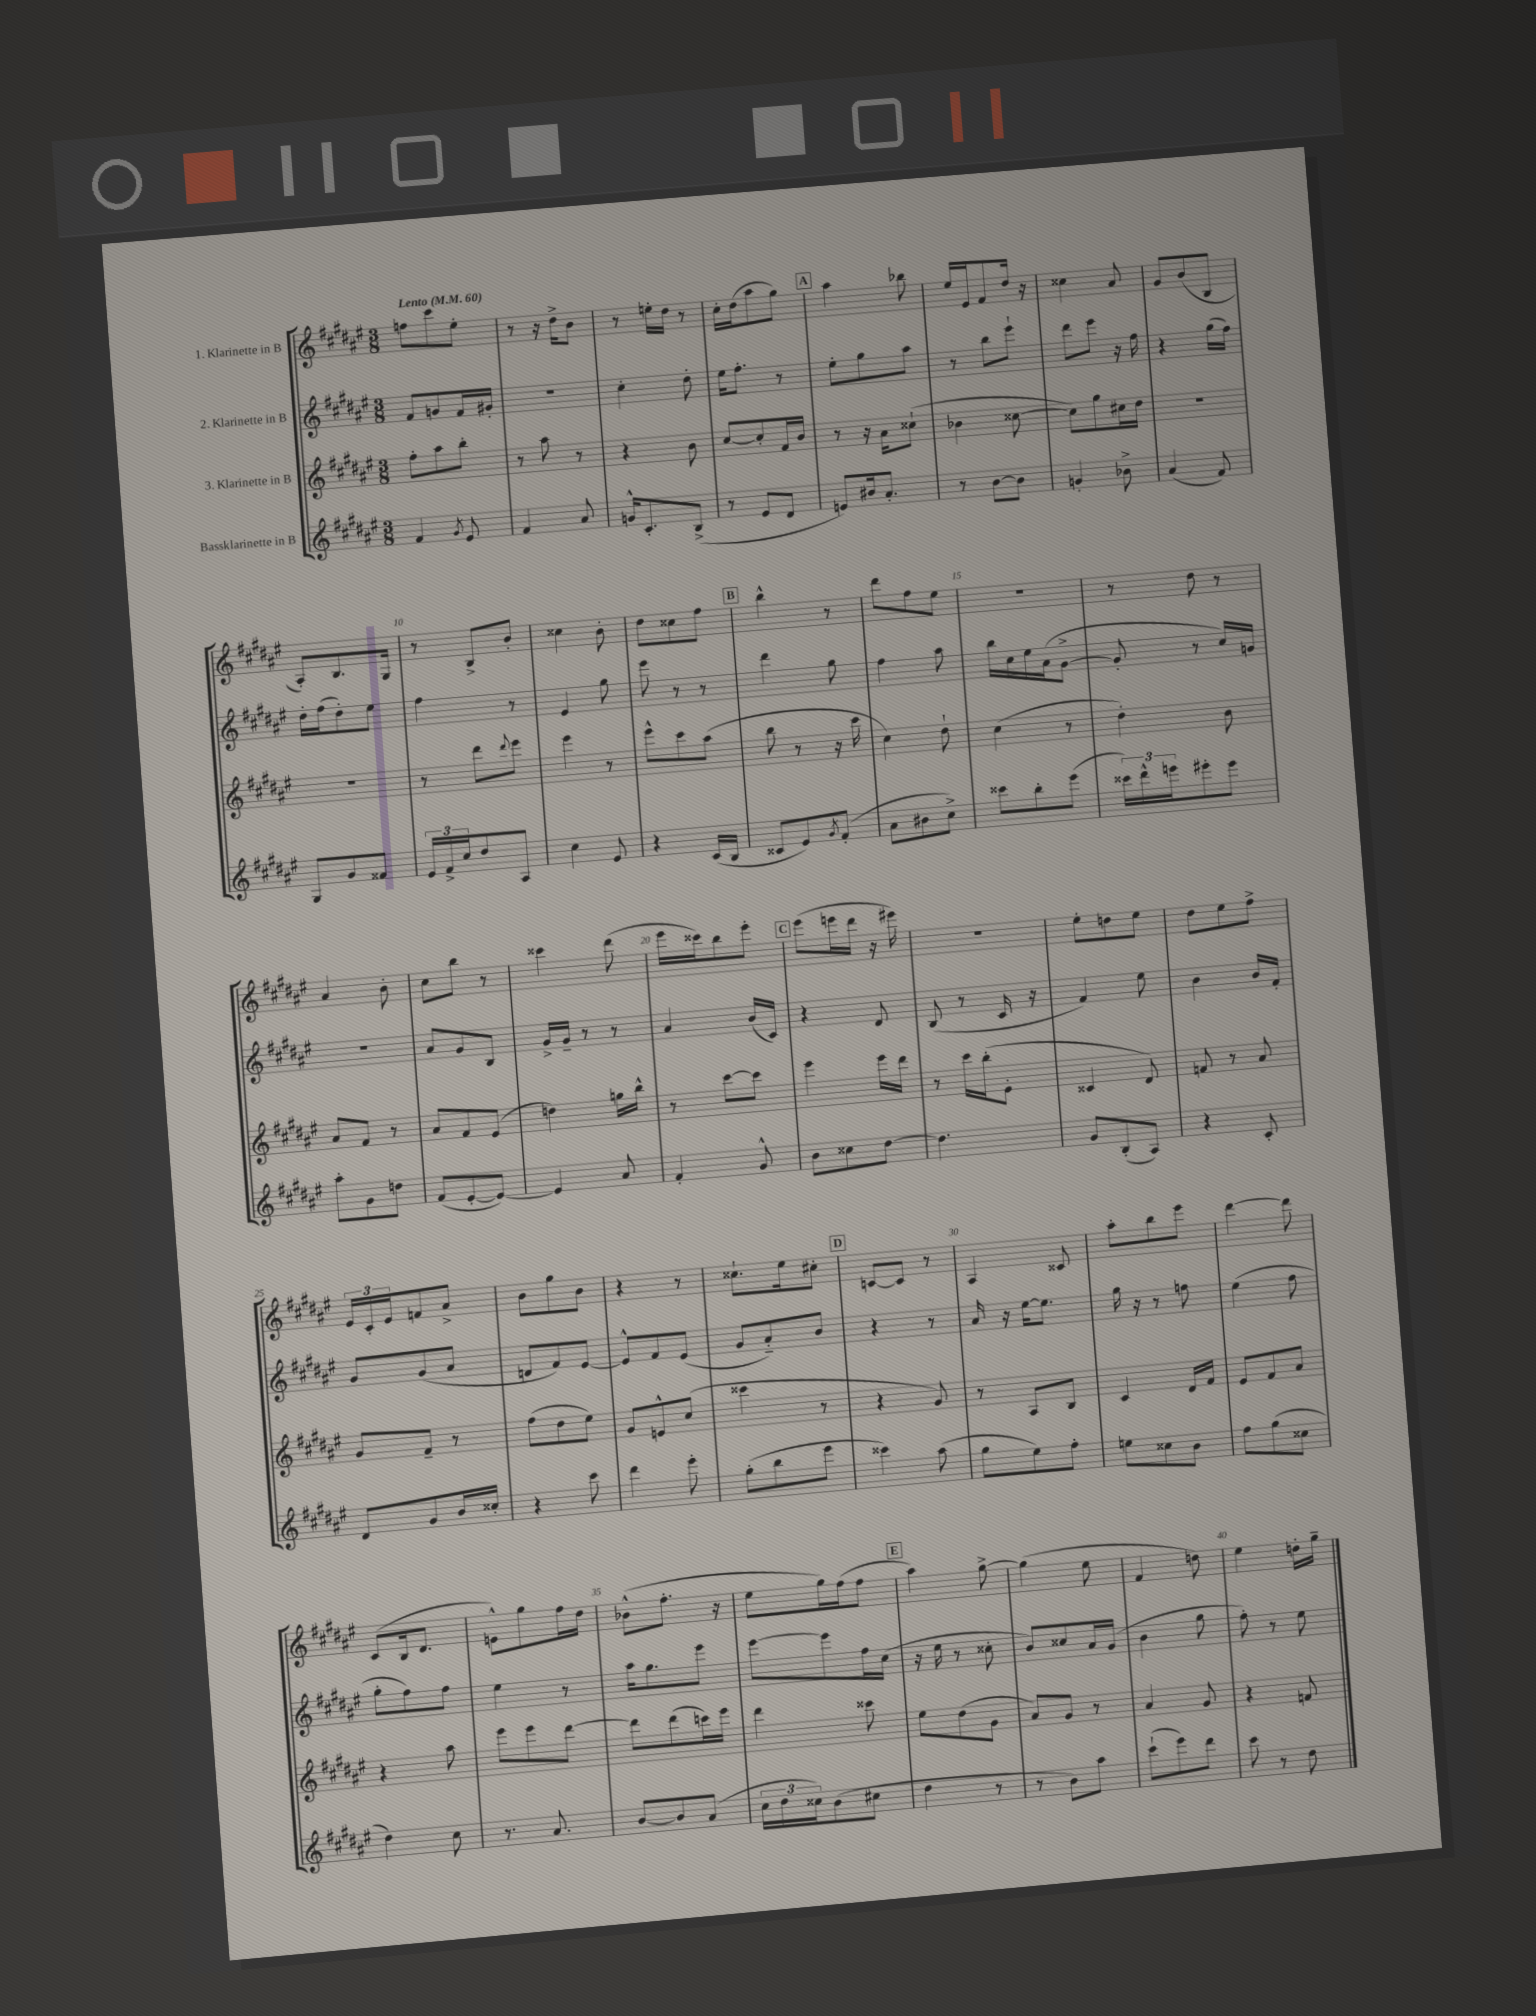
<<
\new StaffGroup <<
\new Staff = "s0" \with { instrumentName = "1. Klarinette in B" } {
    \clef treble \key fis \major \numericTimeSignature \time 3/8 \tempo "Lento" 4 = 60
    f''8 cis'''8 eis''8-. |
    r8 r16 dis''16-> b'8 |
    r8 e''16-. dis''16 r8 |
    cis''16-. dis''16( ais''8 gis''8) |
    \mark \markup { \box "A" } ais''4 bes''8 |
    eis''16 eis'16 fis'8 dis''16 r16 |
    cisis''4 ais'8 |
    gis'8 b'8( b8 |
    ais8-.) b8. gis16 |
    r8 b8-> b'8-. |
    cisis''4 b'8-. |
    dis''8 cisis''8 fis''8 |
    \mark \markup { \box "B" } b''4-^ r8 |
    dis'''8 fis''8 eis''8 |
    R4. |
    r8 dis''8 r8 |
    ais'4 b'8-. |
    cis''8 b''8 r8 |
    cisis'''4 dis'''8( |
    eis'''16 cisis'''16) b''8 eis'''8-. |
    \mark \markup { \box "C" } eis'''8( e'''16 dis'''16 r16 eis'''16) |
    R4. |
    eis''8-. d''8 eis''8 |
    dis''8 eis''8 fis''8-> |
    \tuplet 3/2 { eis'16 cis'16-. eis'16 } f'8 ais'8-> |
    b'8 gis''8 b'8 |
    r4 r8 |
    cisis''8.-! eis''16 cis''8-. |
    \mark \markup { \box "D" } c'8~ c'8 r8 |
    ais4 cisis'8 |
    ais''8-. b''8 eis'''8 |
    dis'''4~ dis'''8 |
    cis'8( b16 dis'8. |
    e'8-^) gis''8 fis''16 dis''16 |
    bes'8-^( fis''8.-. r16 |
    eis''8 gis''16) fis''16( fis''8 |
    \mark \markup { \box "E" } ais''4) gis''8~-> |
    gis''4( eis''8 |
    fis'4 d''8) |
    eis''4 d''16-. gis''16-- \bar "|." |
}
\new Staff = "s1" \with { instrumentName = "2. Klarinette in B" } {
    \clef treble \key fis \major \numericTimeSignature \time 3/8
    fis'8 g'8 fis'16 gis'16-. |
    R4. |
    cis''4-. dis''8-. |
    eis''16 fis''8.-. r8 |
    \mark \markup { \box "A" } eis''8-. gis''8 ais''8 |
    r8 b''8 eis'''8-! |
    dis'''8 eis'''8 r16 fis''16 |
    r4 gis''16( fis''16) |
    dis''16-. fis''16( dis''8-.) eis''8 |
    fis''4 r8 |
    eis'4 gis''8 |
    eis'''8 r8 r8 |
    \mark \markup { \box "B" } dis'''4 gis''8 |
    fis''4 ais''8 |
    b''16 cis''16 eis''16 ais'16( gis'8~-> |
    gis'8-. r8 cis''16) g'16 |
    R4. |
    ais'8 gis'8 b8 |
    gis'16-> gis'16-- r8 r8 |
    ais'4 b'16( cis'16) |
    \mark \markup { \box "C" } r4 dis'8 |
    b8( r8 cis'16 r16 |
    fis'4) eis''8 |
    b'4 b'16 fis'16-. |
    gis'8 gis'8( ais'8 |
    d'8 fis'8) eis'8~ |
    eis'8-^ fis'8 eis'8( |
    gis'8 ais'8-_) b'8 |
    \mark \markup { \box "D" } r4 r8 |
    ais'16 r16 eis''16~ eis''8. |
    gis''16 r16 r8 f''8 |
    eis''4( fis''8 |
    gis''8-. fis''8) fis''8 |
    eis''4 r8 |
    ais''16 gis''8. eis'''8 |
    eis'''8~ eis'''8 fis''16 cis''16( |
    \mark \markup { \box "E" } r16 eis''16 r8 cisis''8-. |
    b'8) cisis''8 ais'16 gis'16( |
    b'4 gis''8 |
    fis''8-.) r8 eis''8 \bar "|." |
}
\new Staff = "s2" \with { instrumentName = "3. Klarinette in B" } {
    \clef treble \key fis \major \numericTimeSignature \time 3/8
    fis''8-. ais''8 b''8-. |
    r8 ais''8 r8 |
    r4 b'8 |
    cis''8~ cis''8-. fis'16 b'16 |
    \mark \markup { \box "A" } r8 r16 ais'16 cisis''8-!( |
    bes'4 cisis''8~ |
    cisis''8) gis''8 cis''16 dis''16 |
    R4. |
    R4. |
    r8 dis'''8 \appoggiatura { dis'''8 } eis'''8 |
    eis'''4 r8 |
    eis'''8-^ cis'''8 ais''8( |
    \mark \markup { \box "B" } b''8 r8 r16 cis'''16 |
    cis''4) dis''8-! |
    cis''4( r8 |
    dis''4-.) b'8 |
    ais'8 fis'8 r8 |
    ais'8 fis'8 eis'8( |
    d''4) g''16 b''16-^ |
    r8 cis'''8~ cis'''8 |
    \mark \markup { \box "C" } eis'''4 eis'''16 dis'''16 |
    r8 cis'''16 b''16-.( eis'8-. |
    cisis'4 dis'8) |
    f'8 r8 ais'8 |
    gis'8 fis'8-- r8 |
    fis''8( dis''8 eis''8) |
    gis'8 e'8-^ cis''8( |
    cisis'''4 r8 |
    \mark \markup { \box "D" } r4 gis'8) |
    r8 ais8 b8 |
    cis'4 dis'16 fis'16 |
    eis'8 fis'8 ais'8 |
    r4 ais''8 |
    eis'''8 eis'''8 dis'''8~ |
    dis'''8 dis'''8( c'''16) eis'''16 |
    dis'''4 cisis'''8 |
    \mark \markup { \box "E" } eis''8 dis''8( gis'8 |
    ais'8) gis'8 r8 |
    ais'4 gis'8 |
    r4 f'8 \bar "|." |
}
\new Staff = "s3" \with { instrumentName = "Bassklarinette in B" } {
    \clef treble \key fis \major \numericTimeSignature \time 3/8
    fis'4 \acciaccatura { gis'8 } eis'8 |
    fis'4 ais'8 |
    g'16-^ cis'8.-. b8->( |
    r8 eis'8 dis'8 |
    \mark \markup { \box "A" } e'8) bis'16 ais'8.-. |
    r8 b'8~ b'8 |
    g'4-. bes'8-> |
    ais'4( fis'8) |
    gis8 gis'8 fisis'8 |
    \tuplet 3/2 { eis'16 fis'16-> cis''16 } dis''8 ais8 |
    cis''4 eis'8 |
    r4 cis'16( b16 |
    \mark \markup { \box "B" } cisis'8 eis'8) \acciaccatura { gis'8 } fis'8-.( |
    ais'8 bis'8 cis''8->) |
    cisis'''8 b''8-. eis'''8( |
    \tuplet 3/2 { cisis'''16) dis'''16-^ e'''16 } eis'''8-. eis'''8 |
    ais''8-. gis'8 d''8 |
    fis'8( eis'8~-. eis'8~) |
    eis'4 ais'8 |
    fis'4-. gis'8-^ |
    \mark \markup { \box "C" } b'8 cisis''8 dis''8~ |
    dis''4. |
    gis'8 b8-.( ais8) |
    r4 cis'8-. |
    dis'8 gis'8 b'16 cisis''16-. |
    r4 cis'''8 |
    dis'''4 eis'''8-. |
    gis''8-.( b''8 eis'''8 |
    \mark \markup { \box "D" } cisis'''4) ais''8( |
    gis''8 eis''8) fis''8-. |
    e''8 cisis''8 b'8 |
    fis''8 gis''8( cisis''8 |
    dis''4) cis''8 |
    r8. ais'8. |
    b'8~ b'8 ais'8( |
    \tuplet 3/2 { cis''16 dis''16 cisis''16) } b'8( cis''8 |
    \mark \markup { \box "E" } dis''4 r8 |
    r8 b'8) ais''8 |
    cis'''8-!( eis'''8) dis'''8 |
    cis'''8 r8 dis''8 \bar "|." |
}
>>
>>
\layout { \context { \Score \override BarNumber.break-visibility = ##(#f #t #t) barNumberVisibility = #(every-nth-bar-number-visible 5) } }
